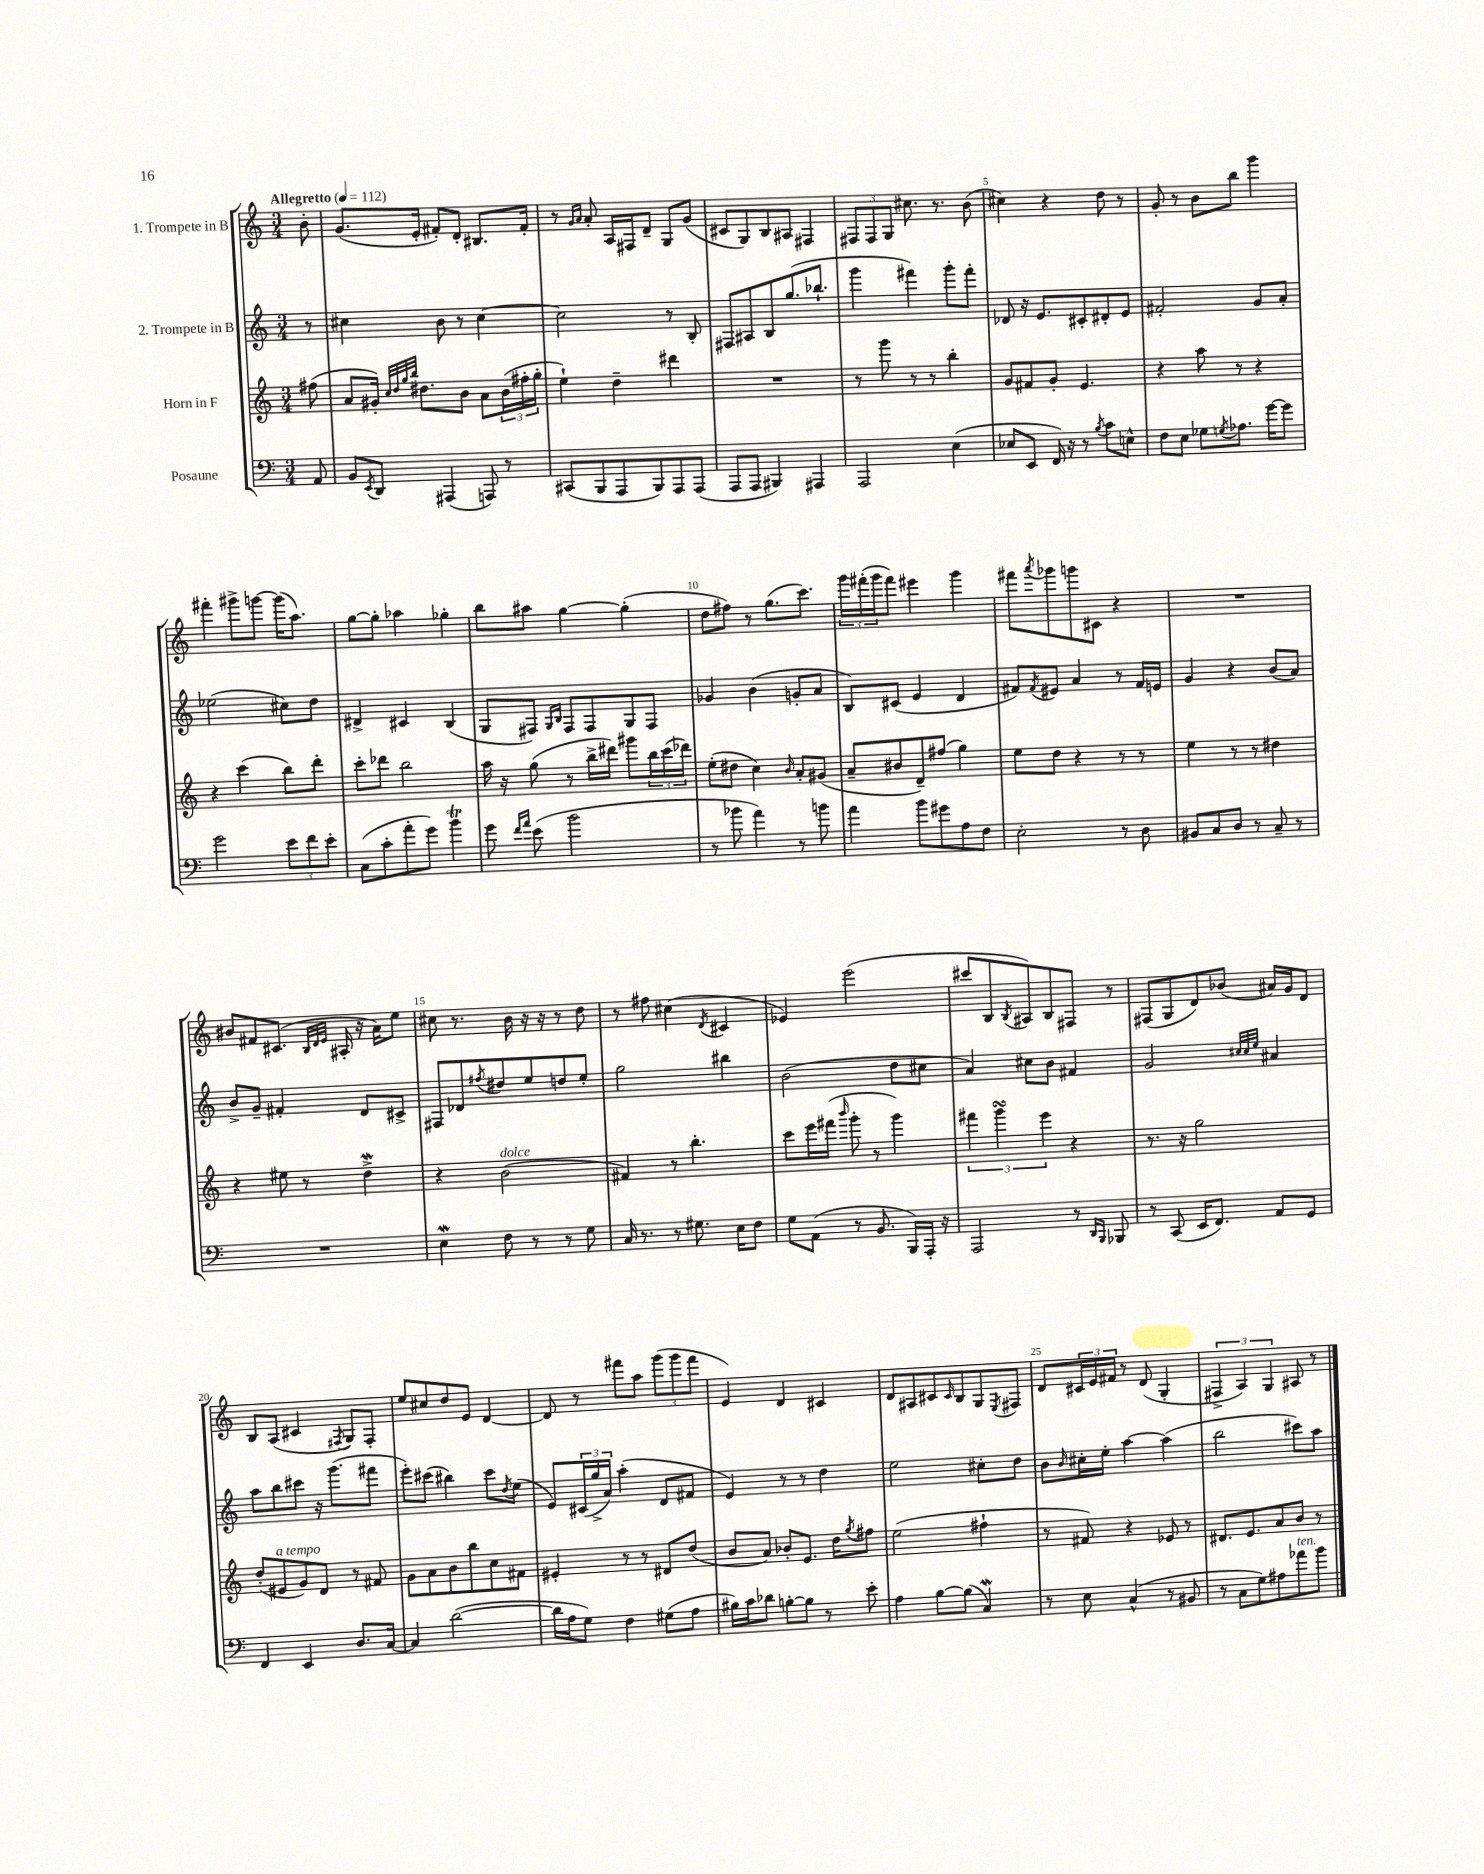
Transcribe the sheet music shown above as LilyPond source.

<<
\new StaffGroup <<
\new Staff = "s0" \with { instrumentName = "1. Trompete in B" } {
    \clef treble \key c \major \numericTimeSignature \time 3/4 \partial 8 \tempo "Allegretto" 4 = 112
    b'8-. |
    g'8.( e'16-. fis'8-.) d'8-. bis8. fis'16-. |
    r8 \grace { g'16 a'16 } a'8-. a16 fis16 d'8-- g8 g'8( |
    cis'8 g8) b8 ais8 fis4 |
    \tuplet 3/2 { fis8 fis8 g8 } cis''8. r8. b'8( |
    cis''4) r4 d''8 r8 |
    g'8-. r8 b'8 b''8 g'''4 |
    fis'''4-. gis'''8-> g'''8~ g'''16( a''8.) |
    g''8~ g''8-. aes''4 ges''4-. |
    b''8 ais''8 g''4~ g''4-.( |
    d''8 fis''8) r8 g''8.( c'''8.) |
    \tuplet 3/2 { g'''16 fis'''16-.( g'''16 } fis'''8) eis'''4 g'''4 |
    fis'''8 \acciaccatura { a'''8 } ges'''8 g'''8 cis'8 r4 |
    R2. |
    bis'8 fis'8 cis'8.( \grace { b32 d'32 e'32 } ais16-. r16 a'16) e''8 |
    cis''8 r8. b'16 r16 r16 r8 d''8 |
    r8 fis''8 cis''4( \acciaccatura { d'8 } cis'4 |
    ees'4) e'''2( |
    cis'''8 b8 \acciaccatura { b8 } ais8) b8 fis8 r8 |
    fis8( g8 d'8) bes'8( ais'16) g'16 d'8 |
    b8 a8( cis'4 \acciaccatura { fis8 } g8) fis8-. |
    e''8 cis''8 d''8 e'8 d'4~ |
    d'8 r8 fis'''8 a''8 \tuplet 3/2 { g'''8( g'''8 fis'''8 } |
    e'4) d'4 cis'4 |
    d'8 ais8 cis'8 \grace { cis'16 } b8 g8 \acciaccatura { e8 } fis8 |
    d'8 \tuplet 3/2 { cis'16 e'16 fis'16 } r8 d'8( g4-. |
    \tuplet 3/2 { fis4-> a4) g4 } ais8 r8 \bar "|." |
}
\new Staff = "s1" \with { instrumentName = "2. Trompete in B" } {
    \clef treble \key c \major \numericTimeSignature \time 3/4 \partial 8
    r8 |
    cis''4 b'8 r8 cis''4~ |
    cis''2 r8 b8-. |
    fis8 ais8 b8 g''8.( bes''8.-! |
    g'''4 fis'''4) g'''8-. fis'''8-. |
    des'8 r16 e'8. cis'8-. dis'8-. e'8 |
    fis'2-. g'8 a'8-. |
    ees''2( cis''8) d''8 |
    dis'4-> cis'4 b4( |
    g8 fis8) \grace { g16 b16 } fis8 fis8 g8 fis8 |
    ges'4 b'4( g'8-. a'8 |
    b8) cis'8( e'4 d'4 |
    fis'8) \acciaccatura { fis'8 } eis'8 a'4 r8 fis'16 e'16 |
    g'4 r4 b'8( a'8) |
    b'8-> g'8-- fis'4-. d'8 cis'8-> |
    fis8 des'8 \acciaccatura { fis''8 } dis''8 e''8 d''8 e''8-. |
    g''2 bis''4 |
    b'2( d''8 cis''8 |
    a'4) cis''8 b'8 fis'4 |
    g'2 \grace { cis''32 cis''32 e''32 } ais'4 |
    a''8 b''8 cis'''8 r16 g'''8.( fis'''8 |
    e'''8-.) cis'''8( bis''4) cis'''8 \acciaccatura { d''8 } e''8( |
    e'8) \tuplet 3/2 { cis'16( g''16-> a'16) } a''4-.( d'8 fis'8 |
    e'4) r8 r8 d''4 |
    e''2 cis''8-. d''8 |
    b'8 \grace { b'16 } cis''16-. e''16-. a''4~ a''4( |
    b''2 cis'''8) a''8 \bar "|." |
}
\new Staff = "s2" \with { instrumentName = "Horn in F" } {
    \clef treble \key c \major \numericTimeSignature \time 3/4 \partial 8
    fis''8( |
    a'8 gis'16-.) \grace { c''32 d''32 g''32 b''32 } dis''8. b'8 a'8 \tuplet 3/2 { b'16( fis''16-. g''16-. } |
    e''4-!) d''4-- dis'''4 |
    R2. |
    r8 g'''8 r8 r8 b''4-. |
    g'8 fis'8 g'8-. e'4. |
    r4 a''8 r8 r4 |
    r4 c'''4( b''8) d'''8-. |
    c'''8-. des'''8 b''2 |
    a''16 r16 g''8( r8 b''16-> dis'''16) gis'''8 \tuplet 3/2 { b''16 c'''16( des'''16) } |
    e''8-.( dis''8 c''4) \grace { b'16 } a'8-. gis'8( |
    a'8-- bis'8 d'8--) fis''8( g''4) |
    e''8 d''8 r4 r8 r8 |
    e''4 r8 r8 dis''4 |
    r4 eis''8 r8 d''4->\mordent |
    r4 b'2^\markup { \italic "dolce" }( |
    fis'4) r8 b''4.-. |
    c'''8 e'''16 fis'''16( \grace { b'''16 } g'''8-. r8 g'''4) |
    \tuplet 3/2 { fis'''4 g'''4\turn e'''4 } r4 |
    r8. r16 g''2 |
    d''8-.( eis'8^\markup { \italic "a tempo" } g'8) d'8 r8 fis'8 |
    g'8 a'8 b'8 b''8 c''8 fis'8 |
    eis'4-. r8 r8 dis'8 d''8( |
    b'8 a'8) bes'8-. e'8. d''16 \acciaccatura { g''8 } fis''8 |
    e''2( fis''4-! |
    r8 fis'8) r4 ees'8 r8 |
    dis'8. e'8. a'8 b'8 r8 \bar "|." |
}
\new Staff = "s3" \with { instrumentName = "Posaune" } {
    \clef bass \key c \major \numericTimeSignature \time 3/4 \partial 8
    a,8 |
    b,8 \acciaccatura { e,8 } d,8 ais,,4( a,,8) r8 |
    cis,8( b,,8 a,,8 b,,8) a,,8 a,,8( |
    a,,8 a,,8 bis,,4) ais,,4 |
    a,,2 e4( |
    ees8 e,8 f,16) r16 r8 \acciaccatura { b8 } c'8 e8-^ |
    f8 e8 ges8 \acciaccatura { g8 } aes8. g'16~ g'8 |
    g'2 \tuplet 3/2 { e'8 f'8 e'8-. } |
    c8( c'8-. a'8-. g'8) b'4\trill |
    g'8 \grace { f'16 a'16 } e'8( b'2 |
    r8 bes'8 a'4) r8 b'8 |
    a'4 b'8 gis'8 a8 f8 |
    e2-. r8 d8 |
    bis,8 c8 d8 r8 c8-- r8 |
    R2. |
    e4\mordent f8 r8 r8 g8 |
    c16 r8. r8 gis8. e16 f8 |
    g8 a,8( r8 b,8. b,,16) a,,16-. r16 |
    a,,2 r8 \grace { d,16 b,,16 } bes,,8 |
    r8 c,8( e,16 f,8.) a,8 g,8 |
    f,4 e,4 d8. c16~ |
    c4 d'2~( |
    d'16 a16 g8) f4 gis8( a8 |
    bis16) c'16 des'8 b8~-. b8 r8 e'8-. |
    a4 b8~ b8( c4\mordent) |
    r8 e8 c4-^( r8 bis,8 |
    r8 c8 g8) ais8 aes'8^\markup { \italic "ten." } b'8 \bar "|." |
}
>>
>>
\layout { \context { \Score \override BarNumber.break-visibility = ##(#f #t #t) barNumberVisibility = #(every-nth-bar-number-visible 5) } }
